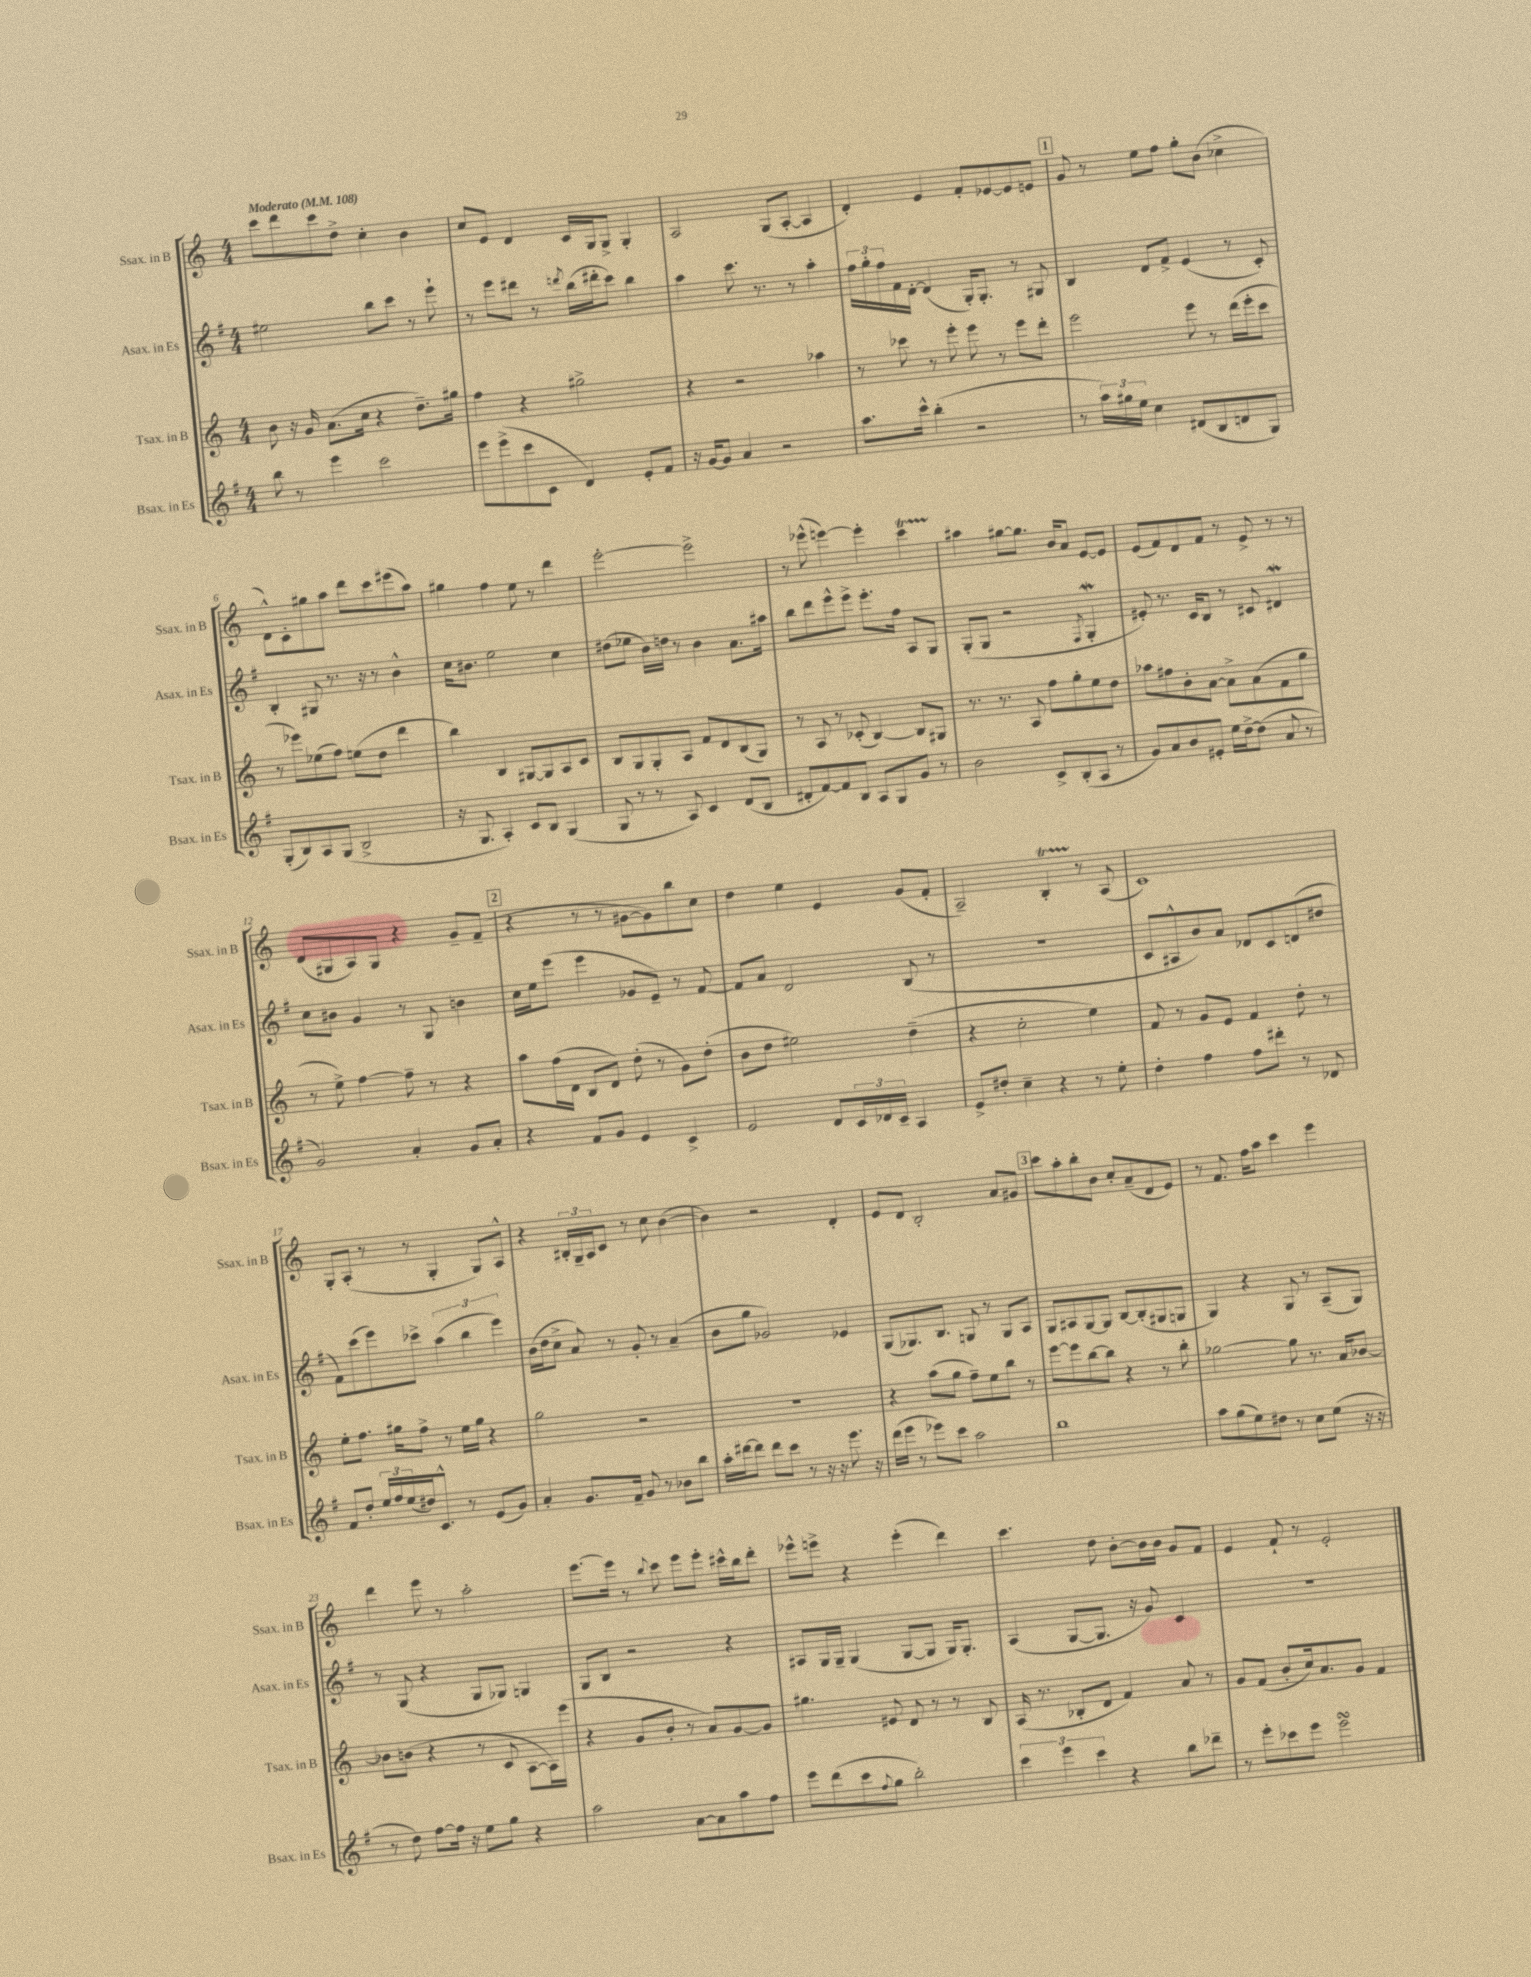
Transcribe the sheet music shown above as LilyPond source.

<<
\new StaffGroup <<
\new Staff = "s0" \with { instrumentName = "Ssax. in B" shortInstrumentName = "Ssax. in B" } {
    \clef treble \key c \major \numericTimeSignature \time 4/4 \tempo "Moderato" 4 = 108
    c'''8 d'''8 c'''8 d''8-> c''4-. b'4 |
    c''8 e'8 d'4 c'16 g16 g8-> g4-. |
    a2 g8( a8~-. a4 |
    d'4-.) e'4 f'8-. ees'8~ ees'8 e'8 |
    \mark \markup { \box "1" } g'8 r8 e''8 f''8 g''8-. b'8( ces''4-> |
    d'8-^) c'8-. gis''8 a''8 d'''8 c'''8 eis'''8( a''8) |
    gis''4 f''4 e''8 r8 d'''4 |
    e'''2~-. e'''2-> |
    r8 ees'''8-^( e'''4~) e'''4-. c'''4\startTrillSpan |
    ais''4\stopTrillSpan gis''8~ gis''8. b'16 a'8 e'8~ e'8 |
    e'8( f'8) d'8 f'8 r8 e'8-> r8 r8 |
    d'8( gis8 a8) gis8 r4 g'8-- f'8--( |
    \mark \markup { \box "2" } r4 r8 r8 gis'8~ gis'8) b''8 c''8 |
    d''4 e''4 e'4 g'8( f'8-. |
    a2--) b4-.\startTrillSpan r8\stopTrillSpan a8( |
    c'1) |
    g8-. a8-.( r8 r8 g4-. g8) a8-^ |
    r4 \tuplet 3/2 { bis16-. g16-- a16 } c'8 r8 c''8 b'4~( |
    b'4) r2 d'4-. |
    e'8 d'8 b2-. a'8 gis'8 |
    \mark \markup { \box "3" } c'''8 a''8-. b''8-. b'8 c''8-. a'8--( d'8 e'8) |
    r8 f'8. f''16 a''8 c'''4 e'''4 |
    d'''4 e'''8 r8 a''2-. |
    e'''8.~ e'''16 r8 \appoggiatura { b''8 } c'''8 e'''8 e'''8-. cis'''16-^ b''16 d'''8-. |
    ees'''8-^ e'''8-> r4 e'''4-.( d'''4) |
    c'''4. d''8 b'8~-. b'16 b'16 g'8 f'8 |
    e'4 f'8-! r8 e'2-. \bar "|." |
}
\new Staff = "s1" \with { instrumentName = "Asax. in Es" shortInstrumentName = "Asax. in Es" } {
    \clef treble \key g \major \numericTimeSignature \time 4/4
    eis''2 b''8 c'''8 r8 e'''8-! |
    r8 e'''8 dis'''8 r8 \acciaccatura { d'''8 } b''16( dis'''16-. c'''8) b''4 |
    a''4 c'''8. r8. r8 a''4-. |
    \tuplet 3/2 { fis''16 g''16-. fis''16 } fis'16 d'16~-. d'4( g16-.) g8.-. r8 gis8 |
    \mark \markup { \box "1" } b4 d'8 fis'8-> e'4( r8 c'8-.) |
    b4-. gis8 r8. r16 r8 b'4-^ |
    c''16 bis'8. e''2 c''4 |
    dis''8( ees''8 b'16) d''16 r8 b'4 a'8. ais''16 |
    b''8 d'''8 e'''8-^ e'''8-> e'''8.-. fis''16 a8 g8 |
    g8-.( g8 r2 \acciaccatura { fis8 } g4-.\mordent |
    eis'8-.) r8. c'16 b8 r8 cis'8 dis'4\mordent |
    c''8 bis'8 g'4 r8 g8 b'4 |
    \mark \markup { \box "2" } c''16 e''16 e'''8( e'''4 ges'8 e'8--) r8 fis'8~ |
    fis'8 a'8 d'2 b8( r8 |
    R1 |
    c'8 ais8-^ b'8) a'8 des'8 c'8 d'8( dis''8 |
    fis'8) c'''8( e'''8) ces'''8-> \tuplet 3/2 { a''4( b''4 e'''4) } |
    b'16( d''16 c''8-> a'8) r8 g'8-. r8 a'4--( |
    b'8 g''8 ges'2) ees'4 |
    g8( ges8.) b8. g8 r8 g8 a8 |
    \mark \markup { \box "3" } g8 ais8 g8~ g8 b8~ b8-.( gis8 g8 |
    g4) r4 g8 r8 a8--( g8) |
    r8 g8( r4 g8 ges8) g4 |
    g8 b8 r2 r4 |
    ais8 g16 g16-- g4( g8~ g8 g16) g8.-. |
    a4( g8~ g8. r16 g'8) c'4 |
    R1 \bar "|." |
}
\new Staff = "s2" \with { instrumentName = "Tsax. in B" shortInstrumentName = "Tsax. in B" } {
    \clef treble \key c \major \numericTimeSignature \time 4/4
    b'8 r16 g'16 a'8.( c''16 r4 d''8.--) gis''16 |
    f''4 r4 gis''2-> |
    r4 r2 aes''4 |
    r8 ces'''8 r8 e'''8-. e'''8 r8 e'''8 d'''8-. |
    \mark \markup { \box "1" } e'''2 e'''8 r8 d'''16( e'''16-. c'''8 |
    r8 ees'''8) ees''8( f''8) e''8( d''8 d'''4 |
    b''4) b4 gis8~ gis8 a8 c'8 |
    b8 g8 g8-. a8 f'8 d'8 b8( g8) |
    r8 a8 r8 ces'8-.( b4~) b8 gis8 |
    r8. r8. a8 f''8 g''8-. e''8 d''8 |
    aes''8 fis''8 b'8-. a'8~ a'8-> a'8( f'8 g''8 |
    r8 e''8->) f''4~ f''8-- r8 r4 |
    \mark \markup { \box "2" } a''8 f''16( d'16 b8 d'8) d''8-.( r8 g'8) d''8-.( |
    b'8 d''8 eis''2) d''4--( |
    r4 c''2-. e''4) |
    f'8 r8 g'8 e'8 f'4 d''8-. r8 |
    e''8-. f''8. gis''16 f''8-> r8 e''16 gis''16 r4 |
    g''2 r2 |
    r1 |
    r4 a''8( g''8 f''8--) e''8 b''8 r8 |
    \mark \markup { \box "3" } e'''8~ e'''8 b''8~ b''8 r4 r8 b''8-. |
    ges''2~ ges''8 r8. a'16 bes'8~ |
    bes'8 b'8( r4 r8 c'8 a8~ a16) e'''16( |
    r4 g'8 b'8-. r8 a'8) g'8~ g'8 |
    gis''4. eis'8 d'8 r8 r8 b8 |
    a16( r8. bes8-. d'8 f'4) a'8 r8 |
    g'8 f'8( b'8-. c''16) a'8. g'8 f'4 \bar "|." |
}
\new Staff = "s3" \with { instrumentName = "Bsax. in Es" shortInstrumentName = "Bsax. in Es" } {
    \clef treble \key g \major \numericTimeSignature \time 4/4
    b''8 r8 e'''4 c'''2 |
    e'''8 e'''8->( c'''8 c'8 d'4) e'8-. fis'8 |
    r16 g'16~ g'8 a'4 r2 |
    a''8. c'''16-^ b''4-.( r2 |
    \mark \markup { \box "1" } r8 \tuplet 3/2 { a''16) gis''16 e''16 } c''4 dis'8( b8 d'8 g8) |
    g8-.( b8) a8 g8( b2-> |
    r16 g8. a4-.) c'8 b8 g4( |
    g8 r8 r8 a8) c'4 d'8( b8 |
    dis'8-. fis'8~) fis'8 b8 a8 g8 g'8 r8 |
    b'2 c'8-> b8-.( a8 r8 |
    g'8) a'8 b'8 eis'8-. e''16 d''16~-> d''8( a'8 r8 |
    g'2) a'4-. g'8 a'8-. |
    \mark \markup { \box "2" } r4 fis'8 g'8 e'4 c'4-> |
    e'2 d'8 \tuplet 3/2 { c'16 des'16 c'16-- } a4 |
    e'8-> dis''8-. c''4-- r4 r8 e''8-. |
    d''4-. fis''4 fis''8 dis'''8-. r8 des'8 |
    fis'8 d''8-. \tuplet 3/2 { e''16 fis''16 e''16( } dis''16) c'8.-^ r8 e'8( g'8) |
    a'4-. g'8. fis'16-- g'8 r8 bes'8 b''8 |
    a''16-. dis'''16~ dis'''8 dis'''8 c'''8 r8 r16 r16 e'''8. r16 |
    d'''16( e'''16 r8 ees'''8) c'''8 a''2 |
    \mark \markup { \box "3" } b''1 |
    a''8 g''8( e''8) dis''8 r8 c''8 e''8( r16 r16 |
    r8 d''8) fis''8~ fis''16 r16 e''8 g''8 r4 |
    a''2 a'8~ a'8 a''8 fis''8 |
    e'''8 d'''8( c'''8 \appoggiatura { fis''8 } g''8 b''2-.) |
    \tuplet 3/2 { c'''4 e'''4 c'''4 } r4 b''8 des'''8-- |
    r8 e'''8-. ces'''8 e'''8 e'''2\turn \bar "|." |
}
>>
>>
